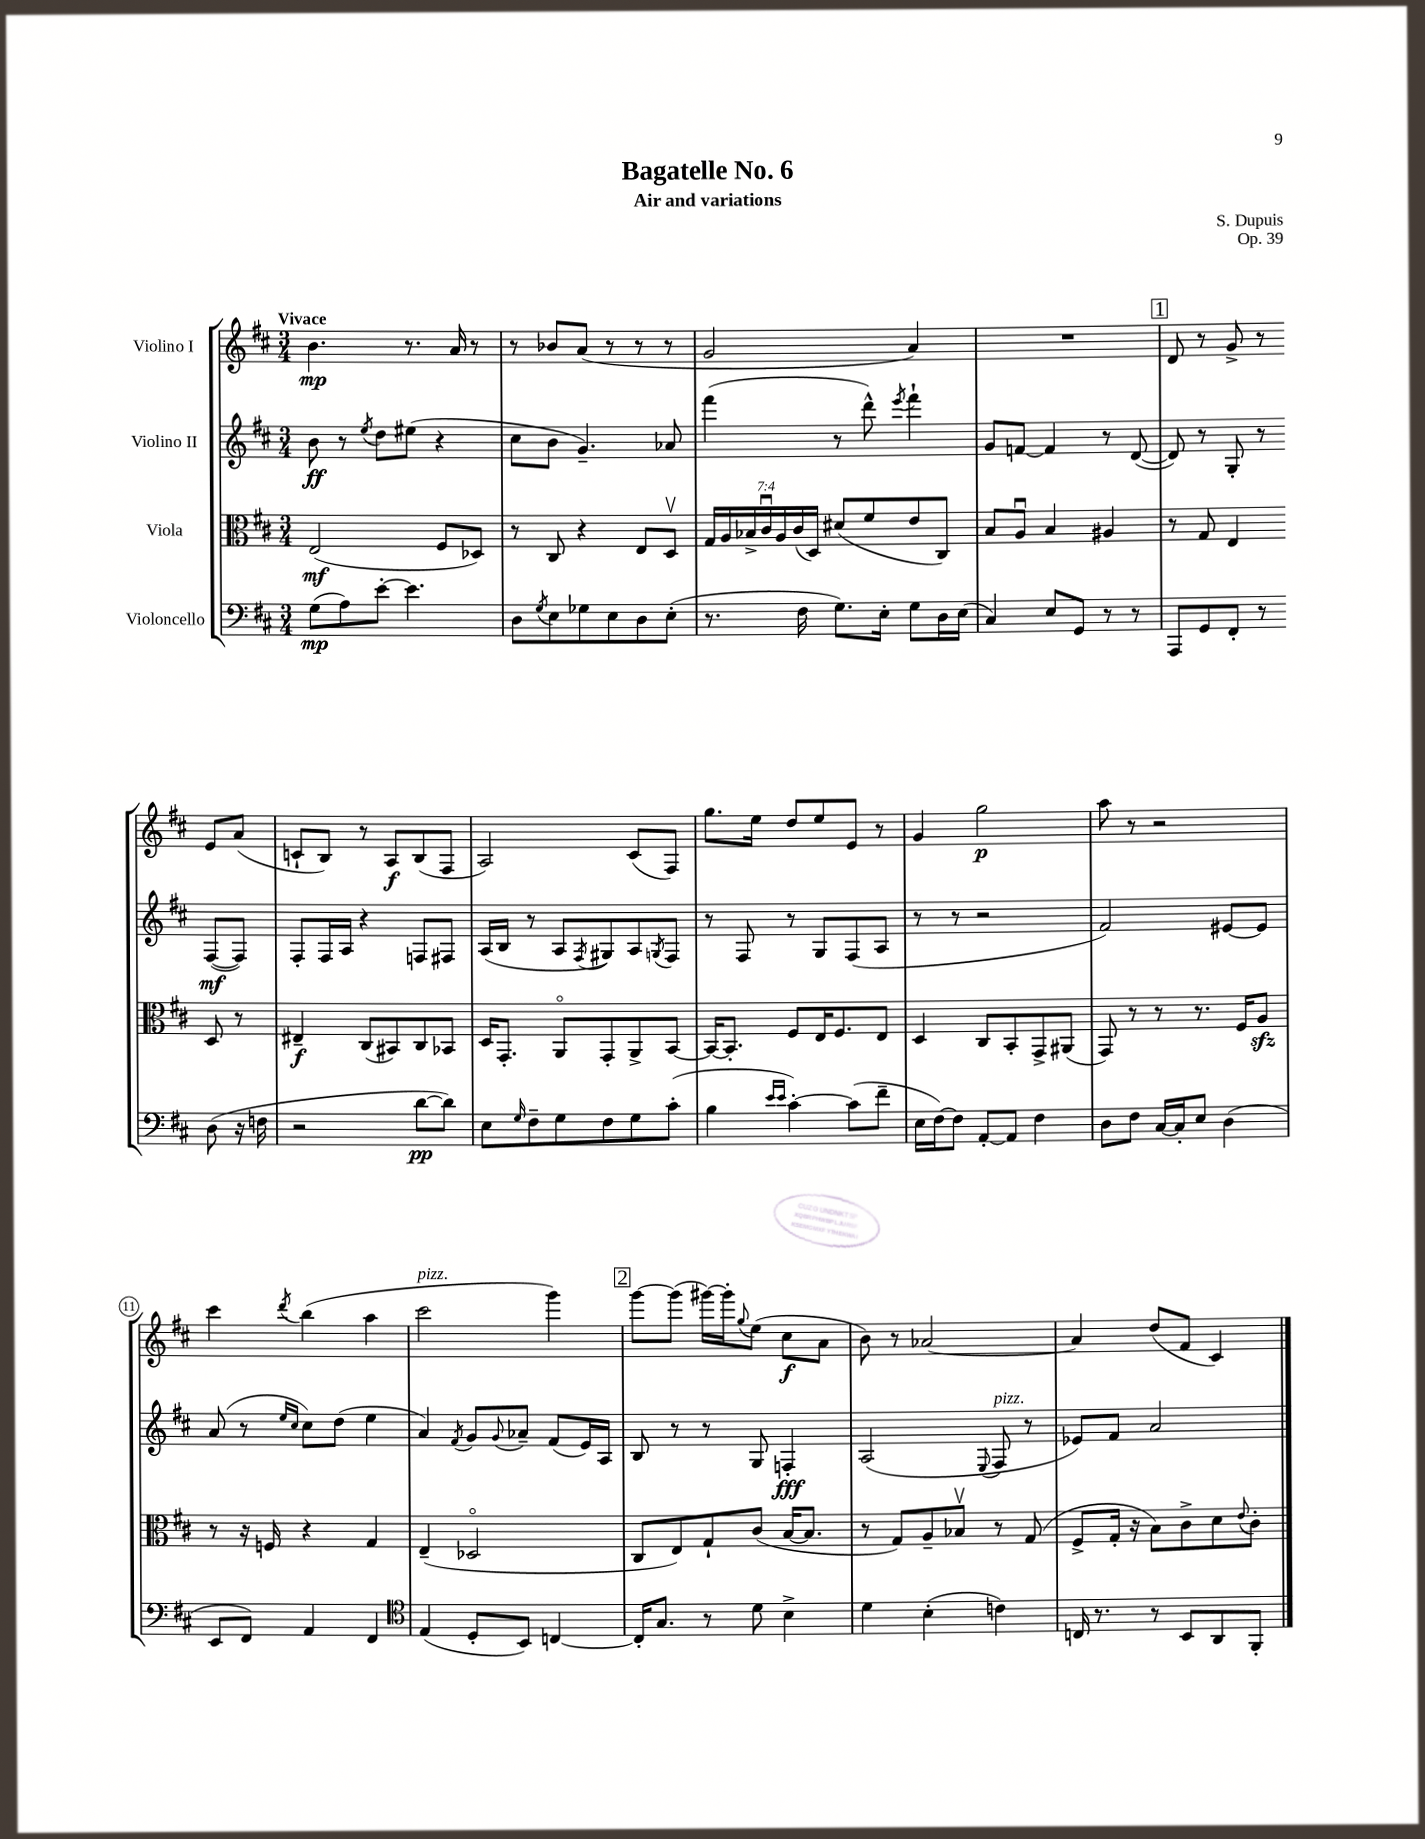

**kern	**kern	**kern	**kern
*staff4	*staff3	*staff2	*staff1
*clefF4	*clefC3	*clefG2	*clefG2
*k[f#c#]	*k[f#c#]	*k[f#c#]	*k[f#c#]
*M3/4	*M3/4	*M3/4	*M3/4
(8G\L	(2E/	8b\	4.b\
8A\)	.	8r	.
.	.	8qee/	.
[8e'\J	.	8dd\L	.
4.e\]	.	(8ee#\J	8.r
.	8F#/L	4r	.
.	.	.	16a/
.	8D-/J)	.	8r
=	=	=	=
8D\L	8r	8cc#\L	8r
8qG/	.	.	.
8E\	8C#/	8b\J	8b-/L
8G-\	4r	4.g~/)	(8a/J
8E\	.	.	8r
8D\	8E/L	.	8r
(8E'\J	8Dv/J	8a-/	8r
=	=	=	=
8.r	28G/LL	(4fff#\	2g/
.	28A/	.	.
.	28B-^/	.	.
.	28c#u/	.	.
.	28A/	.	.
.	(28c#/	.	.
16F#\	.	.	.
.	28D/JJ)	.	.
8.G\L)	(8d#/L	8r	.
.	8f#/	8ddd^^\)	.
16E'\Jk	.	.	.
.	.	8qeee/	.
8G\L	8e/	4fff#`\	4a/)
16D\L	8C#/J)	.	.
(16E\JJ	.	.	.
=	=	=	=
4C#/)	8B/L	8g/L	2.r
.	8Au/J	[8f/J	.
8E/L	4B/	4f/]	.
8GG/J	.	.	.
8r	4A#/	8r	.
8r	.	([8d/	.
=	=	=	=
8AAA/L	8r	8d/])	8d/
8GG/	8G/	8r	8r
8FF#'/J	4E/	8G'/	8g^/
8r	.	8r	8r
(8D\	8D/	([8F#/L	8e/L
16r	8r	8F#/]J)	(8a/J
16F\	.	.	.
=	=	=	=
2r	4E#~/	8F#'/L	8c`/L
.	.	16F#/L	8B/J)
.	.	16A/JJ	.
.	(8C#/L	4r	8r
.	8BB#/)	.	8A/L
[8d\L	8C#/	8F/L	(8B/
8d\]J)	8BB-/J	8F#/J	8F#/J
=	=	=	=
8E\L	16D/LK	(16A/LL	2A/)
.	8.GG'/J	16B/JJ	.
16qqG/	.	.	.
8F#~\	.	8r	.
8G\	8AAo/L	8A/L	.
.	.	8qF#/	.
8F#\	8GG'/	8G#/)	.
8G\	8AA^/	8A/	(8c#/L
.	.	8qG/	.
(8c#'\J	[8BB/J	8F#/J	8F#/J)
=	=	=	=
4B\	16BB/_LK	8r	8.gg\L
.	8.BB'/]J	.	.
.	.	8F#/	.
.	.	.	16ee\Jk
16qqe/LL	.	.	.
16qqe/JJ	.	.	.
[4c#'\)	8F#/L	8r	8dd/L
.	16E/K	8G/L	8ee/
.	8.F#/	.	.
(8c#\]L	.	(8F#/	8e/J
8f#~\J	8E/J	8A/J	8r
=	=	=	=
16E\LL	4D/	8r	4g/
[16F#\J)	.	.	.
8F#\]J	.	8r	.
[8AA'/L	8C#/L	2r	2gg\
8AA/]J	8BB'/	.	.
4F#\	8GG^/	.	.
.	(8AA#/J	.	.
=	=	=	=
8D\L	8GG/)	2f#/)	8aa\
8F#\J	8r	.	8r
[16C#/LL	8r	.	2r
16C#'/]J	.	.	.
8E/J	8.r	.	.
(4D\	.	[8e#/L	.
.	16F#/LK	.	.
.	8A/J	8e#/]J	.
=	=	=	=
8EE/L	8r	(8a/	4ccc#\
8FF#/J)	16r	8r	.
.	16F/	.	.
.	.	16qqee/LL	.
.	.	16qqcc#/JJ	8qddd/
4AA/	4r	8cc#\L)	(4bb\
.	.	(8dd\J	.
4FF#/	4G/	4ee\	4aa\
=	=	=	=
*clefC4	*	*	*
(4E/	(4E~/	4a/)	2ccc#\
.	.	8qf#/	.
8D'/L	2D-o/	8g/L	.
.	.	8qqg/	.
8BB/J)	.	8a-~/J	.
[4C/	.	(8f#/L	4ggg\)
.	.	16e/L)	.
.	.	16A/JJ	.
=	=	=	=
16C'/]LK	8C#/L	8B/	[8ggg\L
8.G/J	.	.	.
.	8E/)	8r	(8ggg\]J
8r	8G`/	8r	[16ggg#\LL)
.	.	.	16ggg#'\]J
.	.	.	8qqgg/
8d\	(8c#/J	8G/	(8ee\J
4B^\	[16B/LK	4F'/	8cc#\L
.	8.B/]J	.	.
.	.	.	8a\J
=	=	=	=
4d\	8r	(2A/	8b\)
.	8G/L)	.	8r
(4B'\	8A~/	.	[2a-/
.	8B-v/J	.	.
.	.	8qqE/	.
4c\)	8r	8F#/	.
.	(8G/	8r	.
=	=	=	=
16C/	8F#^/L	8e-/L)	4a-/]
8.r	.	.	.
.	16G'/Jk	8f#/J	.
.	16r	.	.
8r	8B\L)	2a/	(8dd/L
8BB/L	8c#^\	.	8f#/J
8AA/	8d\	.	4c#/)
.	8qqe/	.	.
8FF#'/J	8c#'\J	.	.
==	==	==	==
*-	*-	*-	*-
